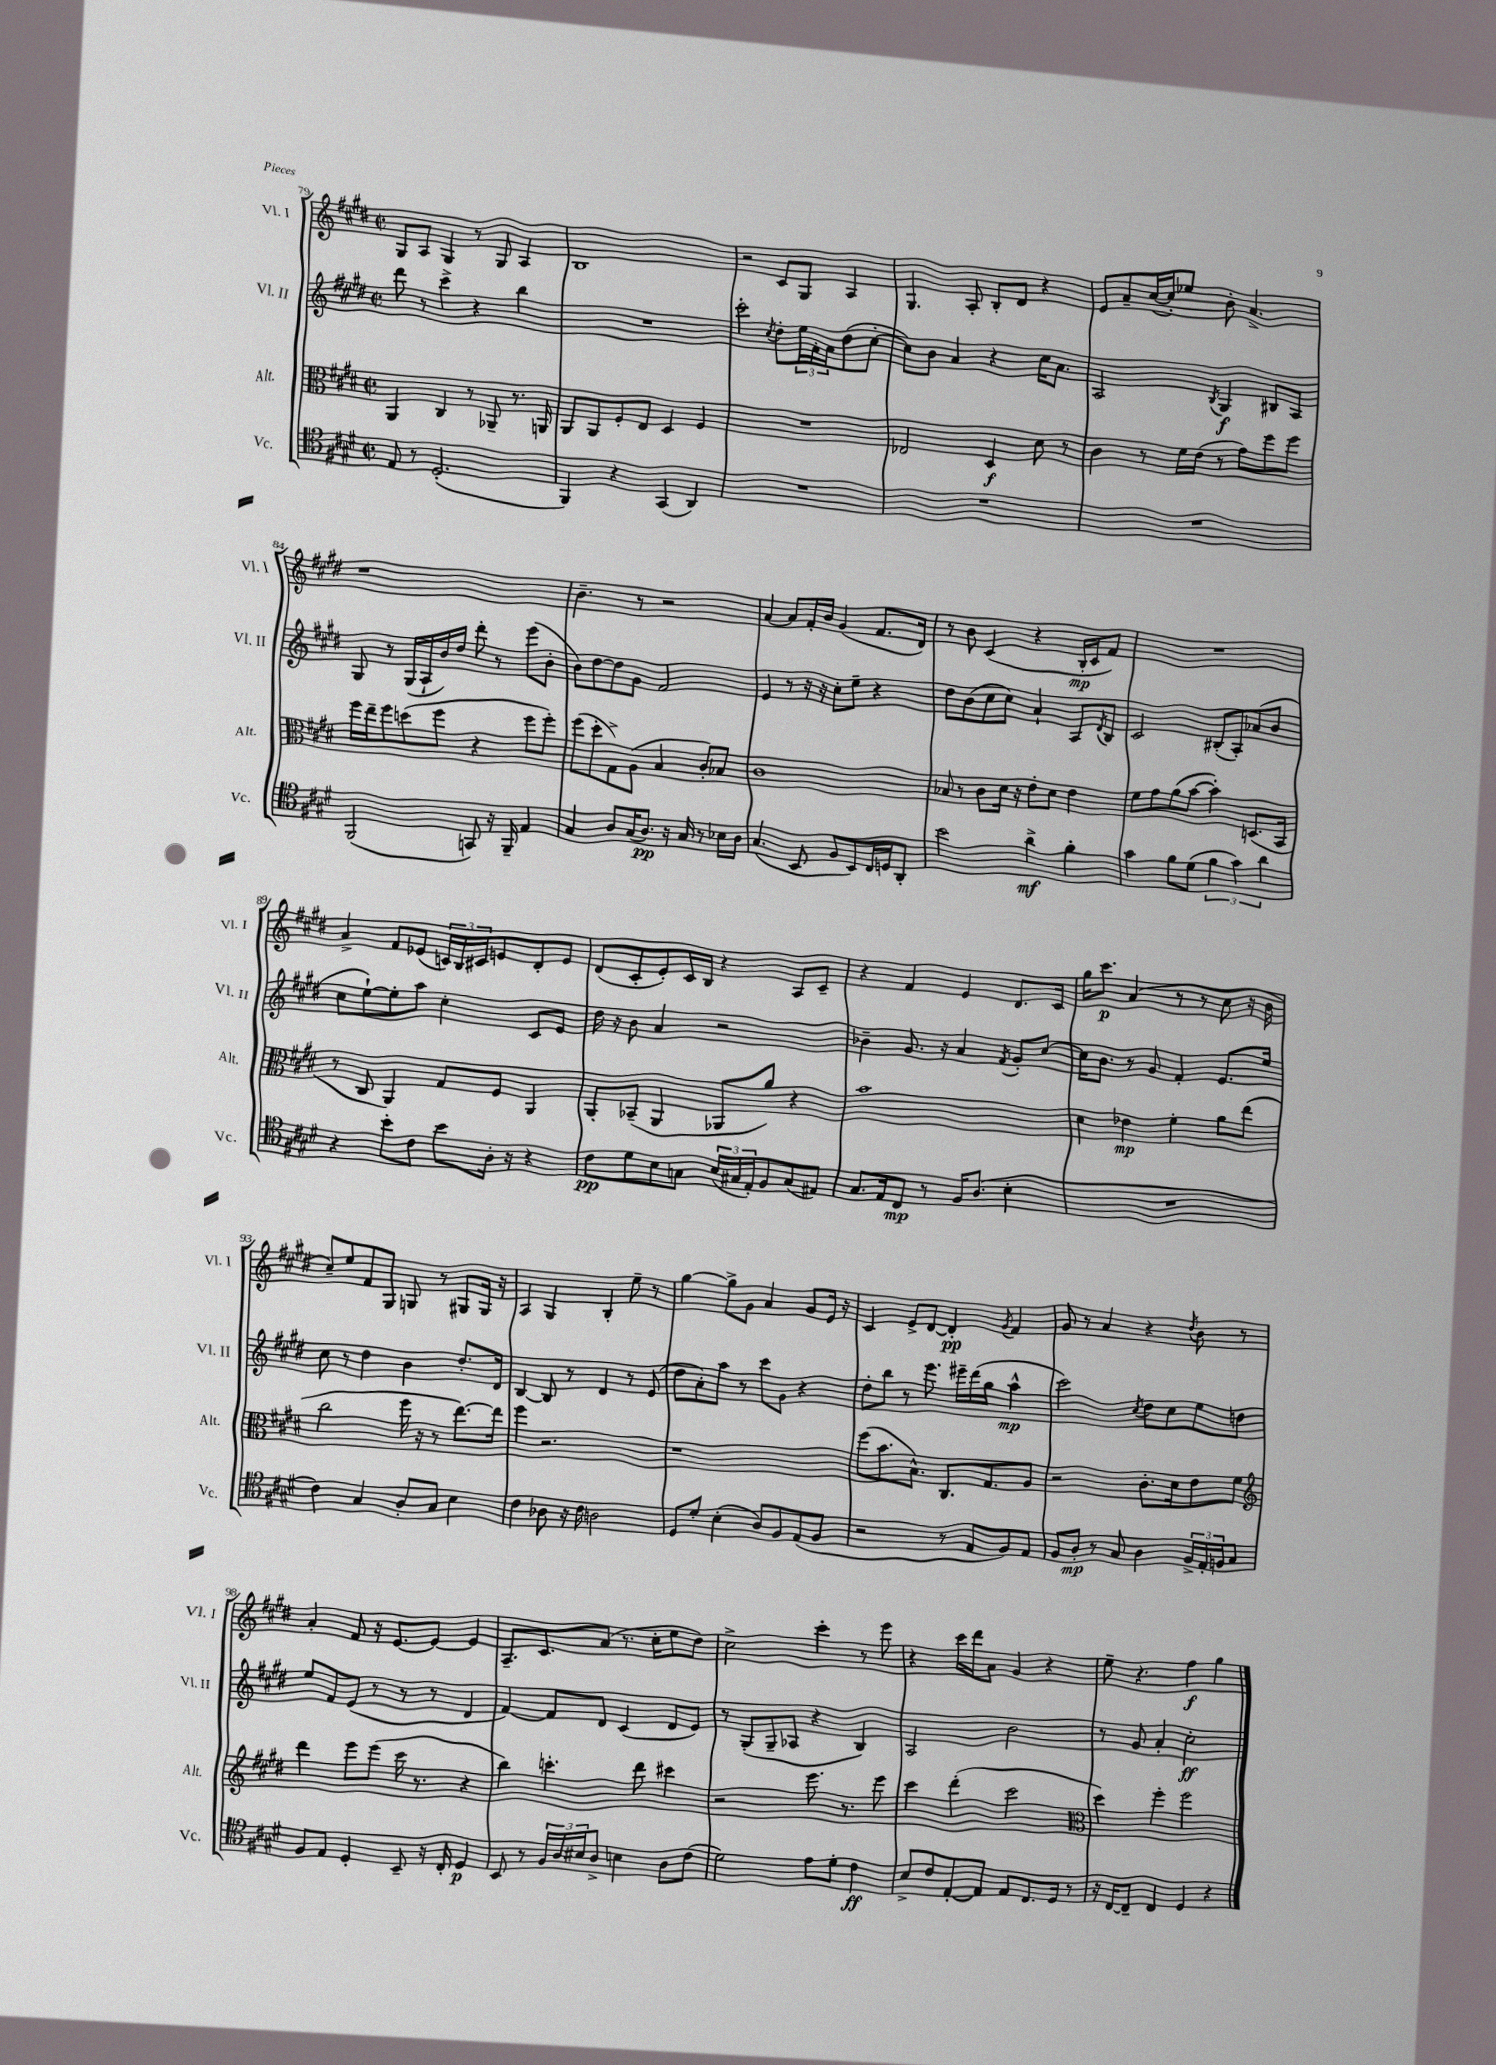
<<
\new StaffGroup <<
\new Staff = "s0" \with { instrumentName = "Vl. I" shortInstrumentName = "Vl. I" } {
    \clef treble \key e \major \defaultTimeSignature \time 2/2
    gis8 a8 gis4 r8 gis8 a4 |
    b1 |
    r2 cis'8 gis8 a4 |
    gis4. a8-. b8-. dis'8 r4 |
    e'8 a'8-- cis''16~( cis''16-.) ees''8 b'8-. a'4.-> |
    r1 |
    b'4.-- r8 r2 |
    a'4~ a'8 fis'16-. b'16 gis'4( fis'8. dis'16) |
    r8 b'8 cis'4( r4 b16-.\mp cis'16 fis'8) |
    R1 |
    a'4-> fis'8 ees'8( \tuplet 3/2 { c'16) b16 cis'16 } e'8 dis'8-. e'8 |
    dis'8( cis'8-. e'8-.) cis'16 b16 r4 a8 cis'8-- |
    r4 fis'4 e'4 dis'8. cis'16 |
    gis''16 cis'''8.\p a'4( r8 r8 cis''8 r16 b'16 |
    cis''8--) e''8 fis'8 gis8 g8 r8 gis8 gis16 r16 |
    a4 gis4 b4-. e''8-- r8 |
    gis''4~ gis''8-> gis'8 a'4 gis'8 e'16 r16 |
    cis'4 e'8-> dis'8~ dis'4-.\pp \acciaccatura { gis'8 } fis'4 |
    gis'8 r8 a'4 r4 \acciaccatura { dis''8 } b'8 r8 |
    a'4-. fis'8 r16 e'8.~ e'8~ e'4 |
    a8.-- cis'8. a'8( r8. cis''16-. e''8 dis''8) |
    cis''2-> cis'''4-. r8 e'''8 |
    r4 cis'''16 dis'''16 a'8 gis'4 r4 |
    e''8-- r4. fis''4\f gis''4 \bar "|." |
}
\new Staff = "s1" \with { instrumentName = "Vl. II" shortInstrumentName = "Vl. II" } {
    \clef treble \key e \major \defaultTimeSignature \time 2/2
    dis'''8 r8 cis'''4-> r4 b''4 |
    R1 |
    cis'''2-. \acciaccatura { cis''8 } dis''8-. \tuplet 3/2 { e''16 fis'16-. a'16 } dis''8( cis''8~-. |
    cis''8) b'8 a'4 r4 cis''16 a'8. |
    a2 \acciaccatura { b8 } gis4\f bis8 a8 |
    gis8 r8 gis16( a16-! b'16) dis''16 dis'''8-. r8 e'''8( b'8-. |
    b'8) dis''8~ dis''8 gis'8 fis'2 |
    e'4 r8 r16 r16 cis''8-. e''8-- r4 |
    dis''8 b'8( cis''8 cis''8) a'4-! a8 \acciaccatura { dis'8 } b8 |
    cis'2 bis8-.( a8-.) aes'8( b'8 |
    cis''8 e''8~-!) e''8-. a''8 cis''4-. cis'8 e'8 |
    dis''16 r16 b'8 a'4 r2 |
    bes'4-- gis'8. r16 a'4 \acciaccatura { fis'8 } gis'8-. cis''8~ |
    cis''16 b'8. r8 gis'8 fis'4-. e'8. e''16 |
    cis''8 r8 dis''4 b'4 dis''8.-. dis'16 |
    b4~ b8 r8 dis'4 r8 e'8( |
    dis''8 a'8-.) a''8 r8 cis'''8 gis'8 r4 |
    dis''8-. b''8 r8 e'''8. eis'''16-- dis'''16( gis''16 a''4-^\mp |
    cis'''2) \acciaccatura { cis''8 } dis''8 cis''8 e''8 d''8 |
    e''8 fis'8 e'8( r8 r8 r8 dis'4 |
    fis'4~) fis'8 dis'8 cis'4( dis'8 e'8) |
    r8 gis8-.( gis8-- aes8 r4 b4) |
    a2 b'2 |
    r8 gis'8 a'4-. cis''2-.\ff \bar "|." |
}
\new Staff = "s2" \with { instrumentName = "Alt." shortInstrumentName = "Alt." } {
    \clef alto \key e \major \defaultTimeSignature \time 2/2
    a,4 cis4 r8 aes,8-- r8. a,16 |
    a,8 a,8 fis8-. e8 dis4 fis4 |
    R1 |
    ees2 dis4\f dis'8 r8 |
    cis'4 r8 fis'16 e'16( r8 gis'8) fis''8 fis''8 |
    fis''16 e''16-- fis''8 d''8( fis''8 r4 fis''8 fis''8-.) |
    fis''8( dis''8-. gis8->) a8( b4 cis'8-.) bes8 |
    cis'1 |
    bes8 r8 cis'8 dis'16 r16 e'8-. dis'8 e'4 |
    fis'8 gis'8 a'8( b'8~ b'4-.) d8.( b,16 |
    r8 cis8 a,4) gis8 fis8 a,4 |
    a,8-. bes,8--( a,4 aes,8 a'8) r4 |
    b'1 |
    dis'4 ees'4\mp fis'4-. a'8 e''8( |
    cis''2 fis''16 r16 r8 e''8.~) e''16 |
    fis''4 r2. |
    r1 |
    fis''8( b'8. b8.-^) cis8. gis8. a8 |
    r2 cis'8.-. dis'16 e'8 fis'8 |
    \clef treble dis'''4 e'''8 e'''8( cis'''16 r8. r4 |
    b''4) c'''4.-. dis'''8 cis'''4 |
    r2 e'''8. r8. e'''8 |
    cis'''4 dis'''4-.( cis'''2 |
    \clef alto dis''4) fis''4-. fis''2 \bar "|." |
}
\new Staff = "s3" \with { instrumentName = "Vc." shortInstrumentName = "Vc." } {
    \clef tenor \key e \major \defaultTimeSignature \time 2/2
    e8 r8 dis2.-.( |
    fis,4) r4 gis,4( a,4) |
    R1 |
    R1 |
    R1 |
    fis,2( g,8) r16 fis,16-- e4 |
    gis4 a8 gis16( a8.\pp) r16 gis16 r8 bes16 a16 |
    gis4.( b,8 fis8 b,8) cis16 d16 a,8-. |
    b'2 a'4->\mf fis'4-. |
    gis'4 fis'8 dis'8( \tuplet 3/2 { fis'4 gis'4) a'4 } |
    r4 b'8-. cis'8 b'8 a16-. r16 r4 |
    cis'8\pp dis'8 b8 g8 \tuplet 3/2 { b16( gis16 e16-.) } fis8 gis8( eis8) |
    gis8. e16 cis8\mp r8 fis16 a8.( b4-. |
    R1 |
    cis'4) gis4 a8-. gis8 b4 |
    cis'4 aes8 r16 cis'16 a2 |
    dis8 dis'8-. b4-.( a8) fis8 e8( fis8 |
    r2 r8 e8 fis8) e8 |
    fis8 a8-.\mp r8 gis8 a4 \tuplet 3/2 { fis16-> e16-. f16 } gis8 |
    fis8 e8 dis4-. b,8-- r16 cis16-. dis4\p |
    b,8 r8 \tuplet 3/2 { fis16 a16 bis16 } a8-> b4 a8 cis'8( |
    dis'2) e'8 dis'8-. cis'4\ff |
    b8-> cis'8 e8~-. e8 e8 cis8. dis16 r8 |
    r16 cis16~ cis8-- cis4 dis4 r4 \bar "|." |
}
>>
>>
\layout { \context { \Score currentBarNumber = #79 } }
